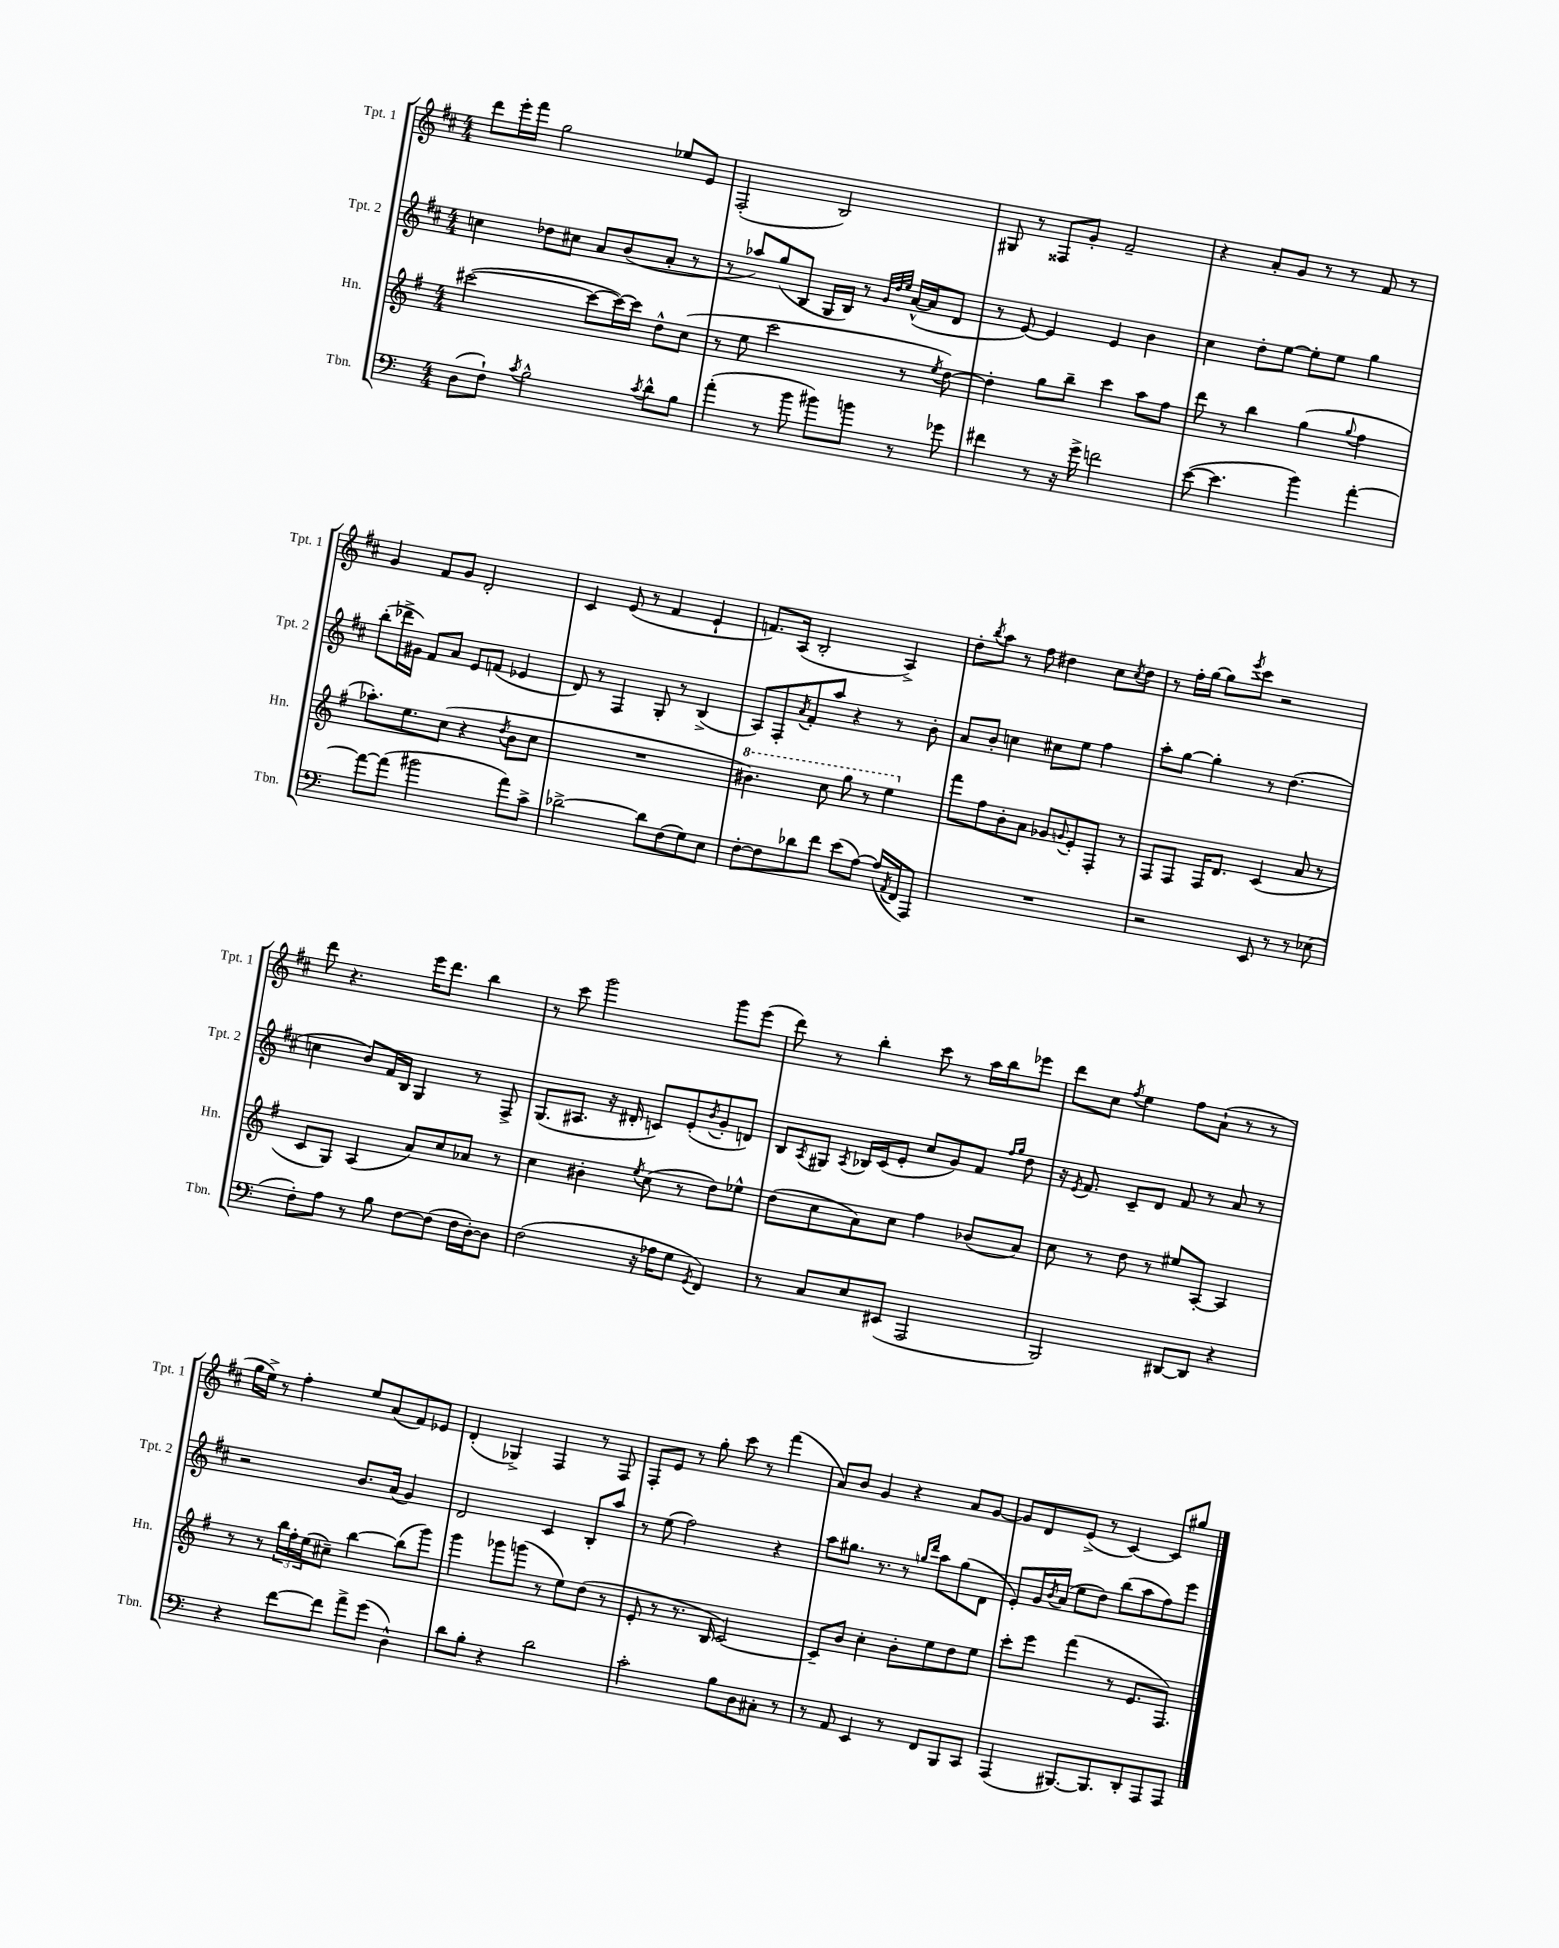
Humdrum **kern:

**kern	**kern	**kern	**kern
*staff4	*staff3	*staff2	*staff1
*clefF4	*clefG2	*clefG2	*clefG2
*k[]	*k[f#]	*k[f#c#]	*k[f#c#]
*M4/4	*M4/4	*M4/4	*M4/4
(8D	([2ccc#	4cc	8ddd
8F`)	.	.	16eee'
.	.	.	16fff#
8qc	.	.	.
2B^^	.	8dd-	2gg
.	.	8cc#	.
.	8ccc#_	8a	.
.	16ccc#_)	(8b	.
.	16ccc#]	.	.
8qc	.	.	.
8d^^	8dd^^	8a'	8ee-
8B	(8cc	8r	8e
=	=	=	=
(4a'	8r	8r	(2F#'
.	8ee	8aa-)	.
8r	2ccc	(8gg	.
8b	.	8B	.
8b#)	.	16G	2B)
.	.	16B)	.
8b	.	8r	.
.	.	32qqg	.
.	.	32qqdd	.
.	.	32qqee	.
8r	8r	([16a^^	.
.	.	16a]	.
.	8qee	.	.
8g-	[8dd)	8d	.
=	=	=	=
4f#	4dd']	8r	8G#
.	.	[8e)	8r
8r	8gg	4e]	8F##
16r	8bb~	.	8g'
16g^	.	.	.
2f	4ccc	4e	2f#~
.	8aa	4b	.
.	8ff#	.	.
=	=	=	=
([8e	8ddd	4cc#	4r
4.e]	8r	.	.
.	4bb	8dd'	8a'
.	.	[8ee	8g
4b)	(4gg	8ee']	8r
.	.	8ee	8r
.	8qqgg	.	.
[4a'	4ff#	4gg	8f#
.	.	.	8r
=	=	=	=
8a_	8.aa-')	(8bb'	4g
(8a]	.	16ddd-^	.
.	8.ee	16g#)	.
2b#	.	8f#	8f#
.	(8cc	8a	8g
.	4r	8e	2d'
.	.	(8f	.
.	8qdd	.	.
8a)	8b	4e-	.
8c^	8cc	.	.
=	=	=	=
[2d-^	1r	8d)	4c#
.	.	8r	.
.	.	4F#	(8e
.	.	.	8r
8d-]	.	8G'	4f#
(8F	.	8r	.
8G)	.	(4B^	4e`
8E	.	.	.
=	=	=	=
[8F'	4.bb#)	8A)	8.f)
8F]	.	8F#'	.
.	.	.	(16A
.	.	8qa	.
8d-	.	8f#'	2B'
8f	8ccc	8aa	.
(8e	8ggg	4r	.
[8A)	8r	.	.
(16A]	4eee	8r	4A^)
8qAA	.	.	.
16FF	.	.	.
8AAA)	.	8b'	.
=	=	=	=
1r	8fff#	8a	8dd'
.	.	.	8qbb
.	8ff#	8b'	8aa
.	8b'	4cc	8r
.	8a	.	8ff#
.	8g-	8cc#	4dd#
.	8qqg	.	.
.	8e'	8ee	.
.	8F#'	4ff#	8cc#
.	.	.	8qcc#
.	8r	.	8dd#
=	=	=	=
2r	8F#	8aa'	8r
.	8F#	[8gg	16ff#'
.	.	.	[16gg
.	16F#	4gg']	8gg]
.	8.d	.	.
.	.	.	8qeee
.	.	.	8ccc#
8EE	(4c	8r	2r
8r	.	(4.dd	.
8r	8a	.	.
(8E-	8r	.	.
=	=	=	=
8F')	8c	4cc	8ddd
8A	8G)	.	4.r
8r	(4A	8b)	.
8B	.	16f#	.
.	.	16B	.
[8F	8a)	4G	16eee
.	.	.	8.ddd
(8F]	8cc	.	.
16F	8a-	8r	4bb
[16D')	.	.	.
8D]	8r	8F#^	.
=	=	=	=
(2F	4cc	(8.G	8r
.	.	.	8ccc#
.	.	8.A#	.
.	4b#'	.	2ggg
.	.	16r	.
.	.	16d#'	.
.	8qee	.	.
16r	(8cc	8c)	.
16A-	.	.	.
8G	8r	(8e'	.
8qGG	.	8qb	.
4FF)	8dd)	8g'	8ggg
.	8ee-^^	8d)	(8eee
=	=	=	=
8r	(8dd	8B	8ddd)
.	.	8qA	.
8C	8cc	8G#	8r
.	.	8qA	.
8E	8a)	16B-	4bb'
.	.	(16c#	.
(8EE#	8cc	8e'	.
2AAA	4ff#	8cc#	8ccc#
.	.	8g)	8r
.	(8b-	8f#	16aa
.	.	.	16bb
.	.	16qqff#	.
.	.	16qqgg	.
.	8a)	8dd	8eee-
=	=	=	=
2BBB)	8cc	16r	8ddd
.	.	8qe	.
.	.	8.f#	.
.	8r	.	8cc#
.	.	.	8qff#
.	8dd	8c#~	4ee
.	8r	8d	.
[8DD#	8ee#	8f#	8ff#
8DD#]	[8A'	8r	(8a`
4r	4A]	8a	8r
.	.	8r	8r
=	=	=	=
4r	8r	2r	16gg
.	.	.	16ee^)
.	8r	.	8r
[8f	24bb	.	4ff#'
.	24ff#'	.	.
.	(24ee	.	.
8f]	8cc#~)	.	.
8a^	[4bb	8.b	8ee
(8g	.	.	(8a
.	.	(16a	.
4D^^)	(8bb]	4g)	8f#)
.	8ggg)	.	8e-
=	=	=	=
8d	4ggg	2d	(4d'
8B'	.	.	.
4r	8ggg-	.	4G-^)
.	(8ggg	.	.
2d	8r	4c#	4F#
.	8ee)	.	.
.	(8dd	8B'	8r
.	8r	8aa	8F#
=	=	=	=
2c'	8e'	8r	8F#'
.	8r	(8ee	8e
.	8.r	2ff#)	8r
.	.	.	8gg'
.	16B	.	.
8B	[2c)	.	8ccc#
8D	.	.	8r
8C#'	.	4r	(4fff#
8r	.	.	.
=	=	=	=
8r	8c~]	8aa	8a)
8AA	8b	8.gg#	8b
4EE	4cc'	.	4g
.	.	8.r	.
8r	8b'	8r	4r
.	.	16qqgg	.
.	.	16qqddd	.
8FF	8ee	8aa	.
8BBB	8dd	(8gg	8a
8CC	8ee	8d	[8g
=	=	=	=
(4AAA	8ccc'	8e')	8g]
.	8eee	16g	8d
.	.	8qb	.
.	.	(16a	.
[8.BBB#)	(4fff#	8ee	(8e^
.	.	8dd)	8r
8.BBB#]	.	.	.
.	8r	(8bb	[4c#)
8DD'	8.e	8aa	.
8AAA	.	8ff#)	8c#]
.	8.F#)	.	.
8AAA	.	8eee	8gg#
==	==	==	==
*-	*-	*-	*-
